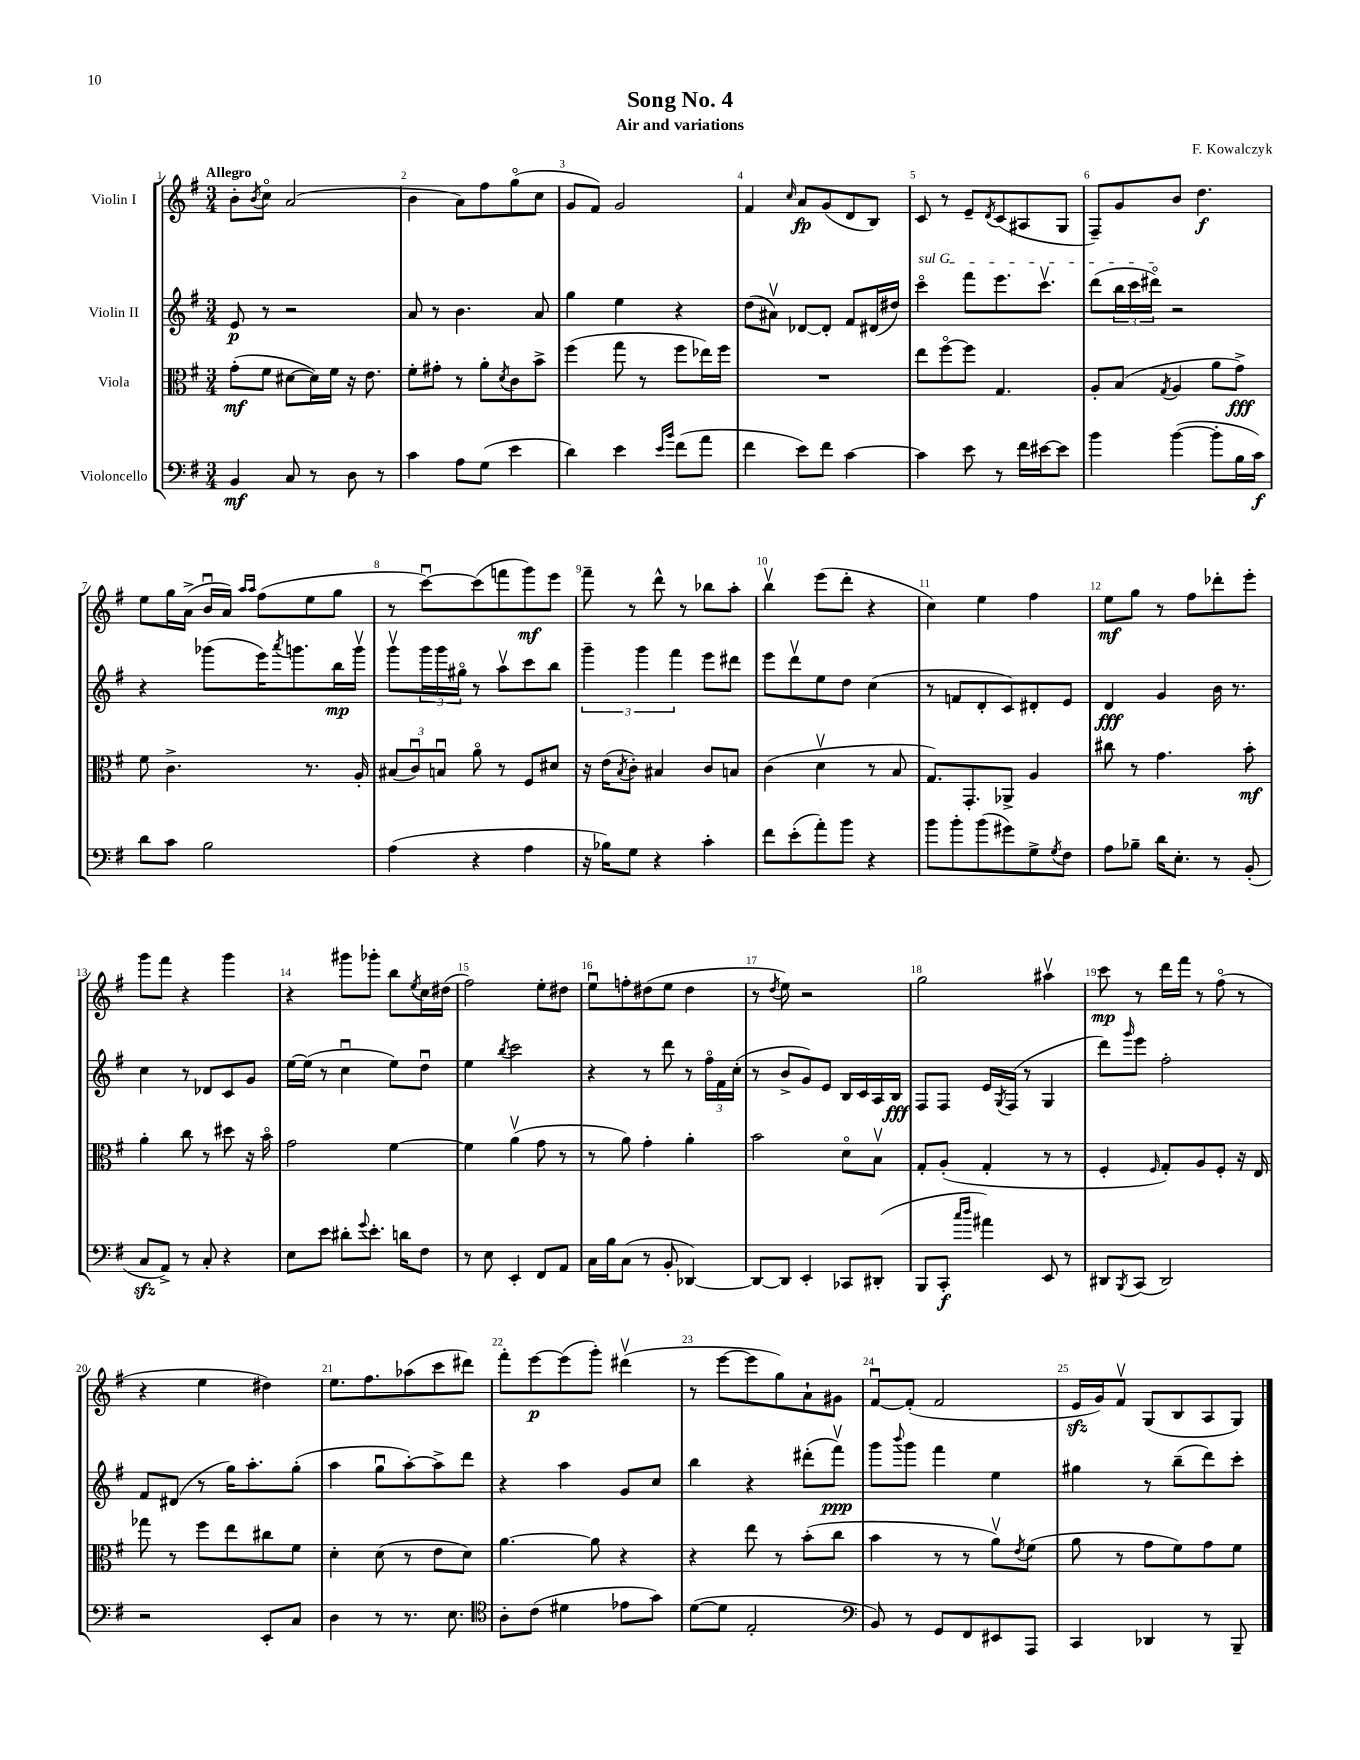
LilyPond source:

\header { title = "Song No. 4" composer = "F. Kowalczyk" subtitle = "Air and variations" }
<<
\new StaffGroup <<
\new Staff = "s0" \with { instrumentName = "Violin I" } {
    \clef treble \key g \major \numericTimeSignature \time 3/4 \tempo "Allegro"
    b'8-. \acciaccatura { b'8 } c''8\flageolet a'2( |
    b'4 a'8) fis''8 g''8\flageolet( c''8 |
    g'8 fis'8) g'2 |
    fis'4 \grace { c''16 } a'8\fp g'8( d'8 b8) |
    c'8 r8 e'8-- \acciaccatura { d'8 } c'8( ais8 g8 |
    fis8--) g'8 b'8 d''4.\f |
    e''8 g''16 a'16->( b'16\downbow a'16) \grace { a''16 a''16 } fis''8( e''8 g''8 |
    r8 c'''8~\downbow) c'''8( f'''8 g'''8\mf) e'''8 |
    fis'''8-- r8 d'''8-^ r8 bes''8 a''8-. |
    b''4\upbow e'''8( d'''8-. r4 |
    c''4) e''4 fis''4 |
    e''8\mf g''8 r8 fis''8 des'''8-. e'''8-. |
    g'''8 fis'''8 r4 g'''4 |
    r4 gis'''8 ges'''8-. b''8 \acciaccatura { e''8 } c''16 dis''16( |
    fis''2) e''8-. dis''8 |
    e''8\downbow f''8-. dis''8( e''8 dis''4 |
    r8 \acciaccatura { d''8 } e''8) r2 |
    g''2 ais''4\upbow |
    c'''8\mp r8 d'''16 fis'''16 r8 fis''8\flageolet( r8 |
    r4 e''4 dis''4) |
    e''8. fis''8. aes''8( c'''8 dis'''8) |
    fis'''8-. e'''8~\p e'''8( g'''8-.) dis'''4\upbow( |
    r8 e'''8~ e'''8 g''8) a'8-! gis'8 |
    fis'8~\downbow fis'8-.( fis'2 |
    e'16\sfz g'16) fis'8\upbow g8( b8 a8 g8) \bar "|." |
}
\new Staff = "s1" \with { instrumentName = "Violin II" } {
    \clef treble \key g \major \numericTimeSignature \time 3/4
    e'8\p r8 r2 |
    a'8 r8 b'4. a'8 |
    g''4 e''4 r4 |
    d''8( ais'8\upbow) des'8~ des'8-. fis'8 dis'16( dis''16) |
    \once \override TextSpanner.bound-details.left.text = \markup { \italic "sul G" } c'''4\flageolet\startTextSpan fis'''8 e'''8. c'''8.\upbow |
    d'''8( \tuplet 3/2 { b''16 c'''16 dis'''16\flageolet\stopTextSpan) } r2 |
    r4 ges'''8( e'''16) \acciaccatura { a'''8 } g'''8. b''16\mp g'''16\upbow |
    g'''8\upbow \tuplet 3/2 { g'''16 g'''16 gis''16\flageolet } r8 a''8\upbow c'''8 b''8 |
    \tuplet 3/2 { g'''4-- g'''4 fis'''4 } e'''8 dis'''8 |
    e'''8 d'''8\upbow e''8 d''8 c''4( |
    r8 f'8 d'8-. c'8) dis'8-. e'8 |
    d'4\fff g'4 b'16 r8. |
    c''4 r8 des'8 c'8 g'8 |
    e''16~ e''16( r8 c''4\downbow e''8) d''8\downbow |
    e''4 \acciaccatura { b''8 } c'''2 |
    r4 r8 d'''8 r8 \tuplet 3/2 { fis''16\flageolet fis'16 c''16-.( } |
    r8 b'8-> g'8) e'8 b16 c'16 a16 b16\fff |
    fis8 fis8 e'16 \acciaccatura { g8 } fis16( r8 g4 |
    d'''8) \grace { g'''16 } e'''8 fis''2-. |
    fis'8 dis'8( r8 g''16) a''8.-. g''8-.( |
    a''4 g''8\downbow a''8~-.) a''8-> d'''8 |
    r4 a''4 g'8 c''8 |
    b''4 r4 dis'''8-.( fis'''8\upbow\ppp) |
    g'''8 \appoggiatura { b'''8 } g'''8 fis'''4 e''4 |
    gis''4 r8 b''8--( d'''8) c'''8-. \bar "|." |
}
\new Staff = "s2" \with { instrumentName = "Viola" } {
    \clef alto \key g \major \numericTimeSignature \time 3/4
    g'8-.\mf( fis'8 dis'8~ dis'16) fis'16 r16 e'8. |
    fis'8-. gis'8-. r8 a'8-. \acciaccatura { d'8 } c'8 b'8-> |
    fis''4( g''8 r8 fis''8 ees''16) fis''16 |
    R2. |
    e''8 fis''8~\flageolet fis''8 g4. |
    a8-. b8( \acciaccatura { g8 } a4 a'8 g'8->\fff) |
    fis'8 c'4.-> r8. a16-. |
    \tuplet 3/2 { bis8( c'8\downbow) b8\downbow } a'8\flageolet r8 fis8 dis'8 |
    r16 e'16( \acciaccatura { b8 } c'8-.) bis4 c'8 b8 |
    c'4( d'4\upbow r8 b8 |
    g8.) g,8.-. aes,8-> a4 |
    cis''8 r8 g'4. b'8-.\mf |
    a'4-. c''8 r8 dis''8 r16 b'16\flageolet |
    g'2 fis'4~ |
    fis'4 a'4\upbow( g'8 r8 |
    r8 a'8) g'4-. a'4-. |
    b'2 d'8\flageolet b8\upbow |
    g8-. a8-.( g4-. r8 r8 |
    fis4-. \grace { fis16 } g8-.) a8 fis8-. r16 e16 |
    ges''8 r8 fis''8 e''8 cis''8 fis'8 |
    d'4-. d'8( r8 e'8 d'8) |
    a'4.~ a'8 r4 |
    r4 e''8 r8 b'8-.( c''8 |
    b'4 r8 r8 a'8\upbow) \acciaccatura { e'8 } fis'8( |
    a'8 r8 g'8 fis'8) g'8 fis'8 \bar "|." |
}
\new Staff = "s3" \with { instrumentName = "Violoncello" } {
    \clef bass \key g \major \numericTimeSignature \time 3/4
    b,4\mf c8 r8 d8 r8 |
    c'4 a8 g8( e'4 |
    d'4) e'4 \grace { e'16 b'16 } fis'8( a'8 |
    fis'4 e'8) fis'8 c'4~ |
    c'4 e'8 r8 fis'16 eis'16~ eis'8 |
    b'4 b'4~( b'8-. b16 c'16\f) |
    d'8 c'8 b2 |
    a4( r4 a4 |
    r16 bes16) g8 r4 c'4-. |
    fis'8 e'8-.( a'8-.) b'8 r4 |
    b'8 b'8-. b'8( gis'8) g8-> \acciaccatura { g8 } fis8 |
    a8 bes8-- d'16 e8.-. r8 b,8-.( |
    c8\sfz a,8->) r8 c8-. r4 |
    e8 e'8 dis'8-. \appoggiatura { g'8 } e'8.-. d'16 fis8 |
    r8 e8 e,4-. fis,8 a,8 |
    c16 b16 c8( r8 b,8-. des,4~) |
    des,8~ des,8 e,4-. ces,8 dis,8-.( |
    b,,8 c,8-.\f \grace { c''16 d''16 } ais'4) e,8 r8 |
    dis,8 \acciaccatura { b,,8 } c,8( dis,2) |
    r2 e,8-. c8 |
    d4 r8 r8. e8. |
    \clef tenor a8-. c'8( dis'4 ees'8 g'8) |
    d'8~( d'8 e2-. |
    \clef bass b,8) r8 g,8 fis,8 eis,8 a,,8 |
    c,4 des,4 r8 b,,8-- \bar "|." |
}
>>
>>
\layout { \context { \Score \override BarNumber.break-visibility = ##(#f #t #t) barNumberVisibility = #all-bar-numbers-visible } }
